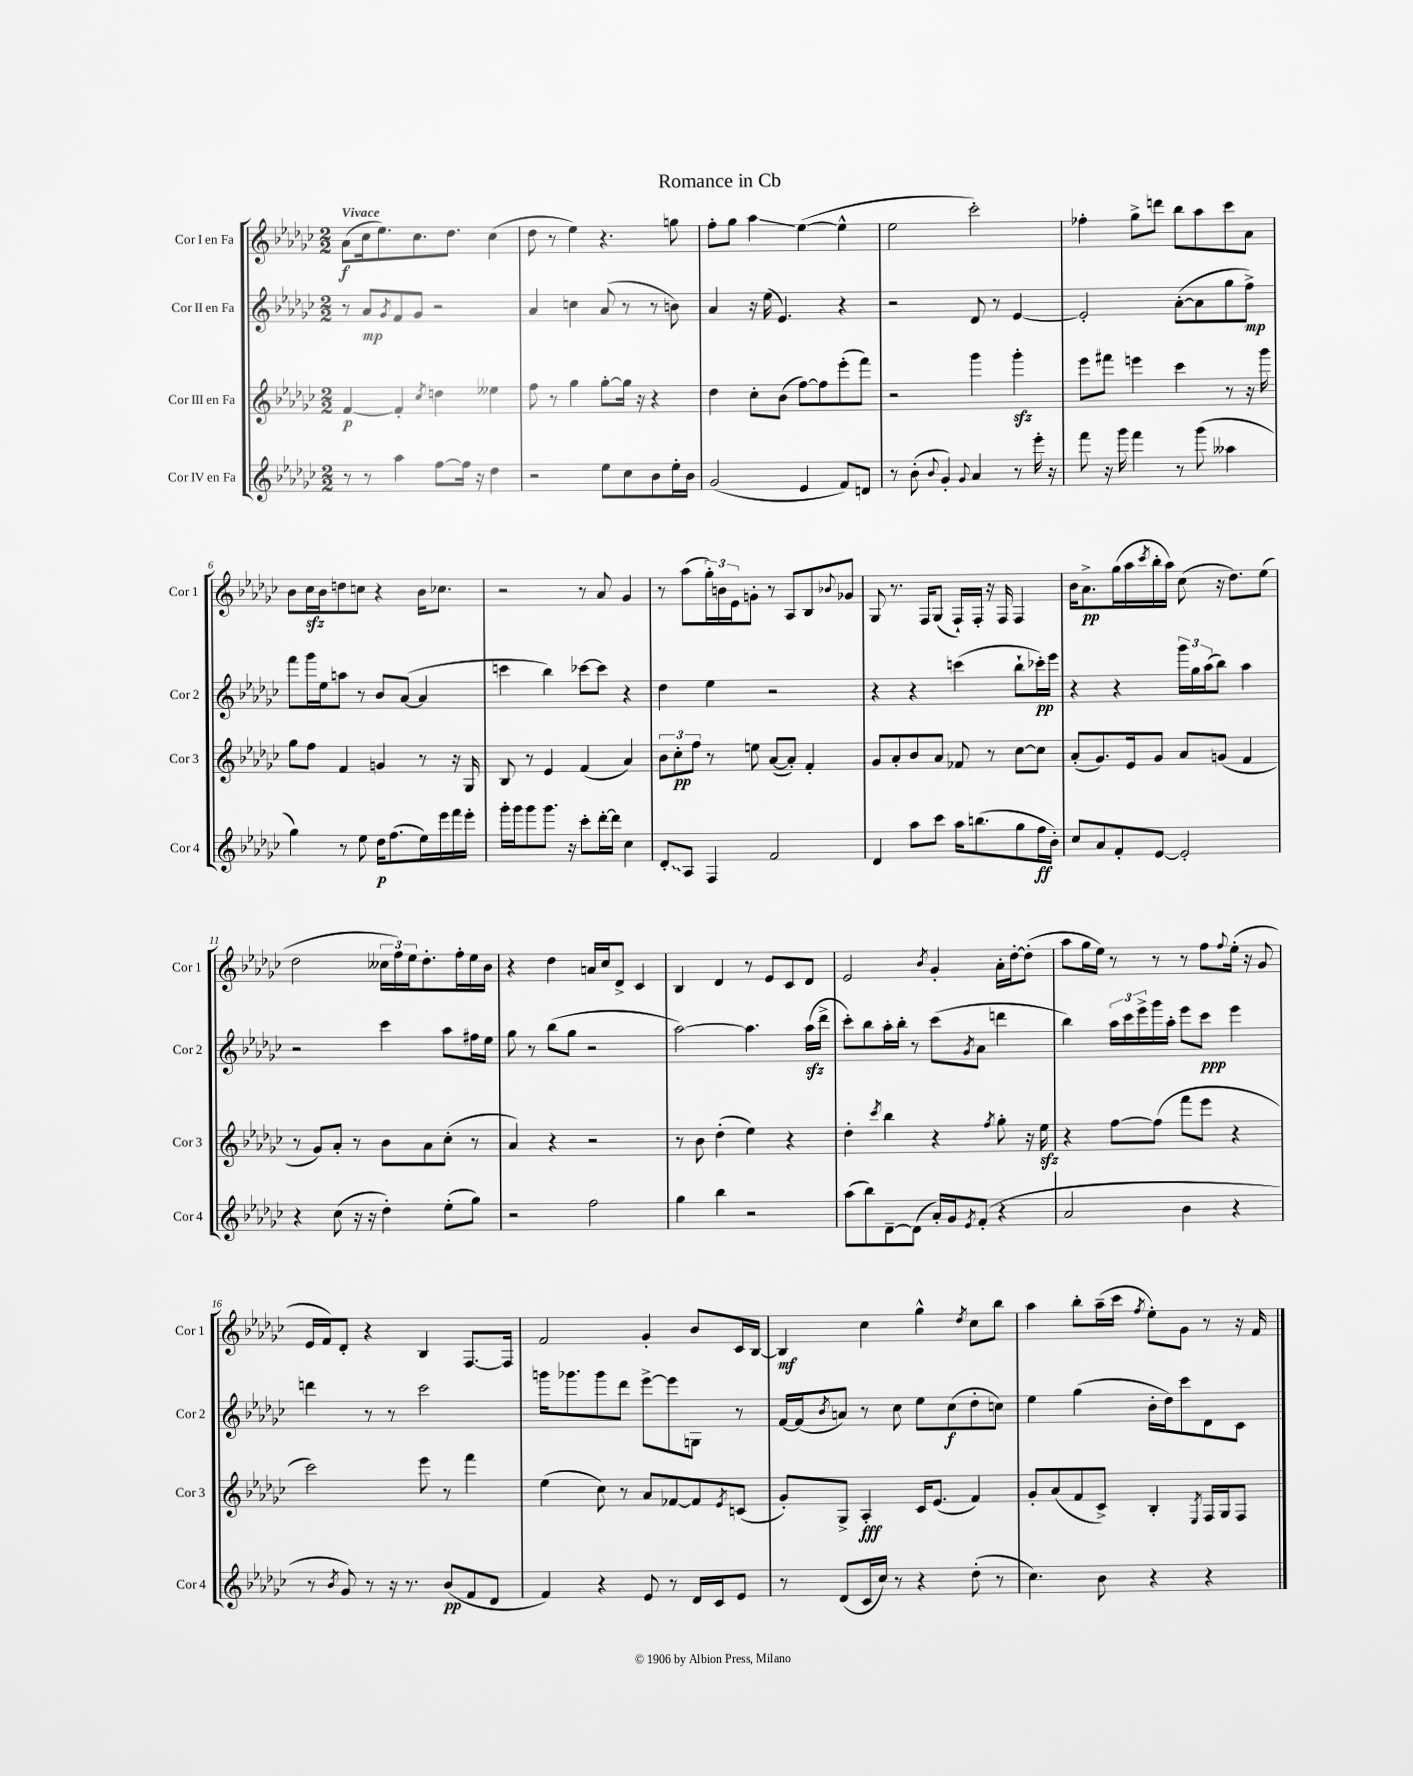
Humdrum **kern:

**kern	**kern	**kern	**kern
*staff4	*staff3	*staff2	*staff1
*clefG2	*clefG2	*clefG2	*clefG2
*k[b-e-a-d-g-c-]	*k[b-e-a-d-g-c-]	*k[b-e-a-d-g-c-]	*k[b-e-a-d-g-c-]
*M2/2	*M2/2	*M2/2	*M2/2
8r	[4f/	8r	(8a-\L
8r	.	8a-/L	16cc-\k
.	.	.	8.ee-\)
.	.	8qg-/	.
4aa-\	4f'/]	8f/	.
.	.	8g-/J	8.cc-\
.	8qcc-/	.	.
[8ff\L	4dd\	2r	.
.	.	.	8.dd-\J
16ff\]Jk	.	.	.
16r	.	.	.
4dd-\	4ee--\	.	(4cc-\
=	=	=	=
2r	8ff\	4a-/	8dd-\
.	8r	.	8r
.	4gg-\	4cc\	4ee-\)
8ee-\L	[8gg-'\L	(8a-/	4.r
8cc-\	16gg-\]Jk	8r	.
.	16r	.	.
8b-\	4r	8r	.
16ee-'\L	.	8b\)	8gg\
16b-\JJ	.	.	.
=	=	=	=
(2g-/	4dd-\	4a-/	8ff'\L
.	.	.	8gg-\J
.	8cc-'\L	16r	4aa-\
.	.	(16ee-\	.
.	(8b-\J	4.e-/)	.
4e-/	[8ff\L)	.	([4ee-\
.	8ff\]	.	.
8f/L)	(8eee-'\	4r	4ee-^^\]
8d/J	8fff\J)	.	.
=	=	=	=
8r	2r	2r	2ee-\
(8b-'\	.	.	.
8qqb-/	.	.	.
4g-'/)	.	.	.
8qqg-/	.	.	.
4a-/	4ggg-\	8d-/	2ccc-'\)
.	.	8r	.
8r	4ggg-'\	[4e-/	.
16eee-'\	.	.	.
16r	.	.	.
=	=	=	=
8fff\	8eee-\L	2e-'/]	4ff-'\
16r	8fff#\J	.	.
16ggg-\	.	.	.
4fff\	4eee\	.	8gg-^\L
.	.	.	8ddd\J
8r	4ccc-\	([8a-'\L	8bb-\L
(8ggg-\	.	8a-\]	8aa-\
4aa--\	8r	8gg-\	8ccc-\
.	16r	8ff^\J)	8a-\J
.	16ggg-\	.	.
=	=	=	=
4gg-\)	8gg-\L	8fff\L	8b-\L
.	8ff\J	16ggg-\L	16cc-\L
.	.	16ee-\J	16b-\J
8r	4f/	8aa\J	8dd\
8ee-\	.	8r	8cc\J
16dd-\LK	4g/	8b-/L	4r
(8.ff\	.	.	.
.	.	([8a-/J	.
16ee-\L)	8r	4a-/]	16b-\LK
16eee-\	.	.	8.cc-\J
16fff\	16r	.	.
16eee-'\JJ	16G-/	.	.
=	=	=	=
16ggg-'\LL	8B-/	4ccc\	2r
16ggg-\J	.	.	.
8ggg-\	8r	.	.
8.ggg-\J	4e-/	4bb-\)	.
16r	.	.	.
8ccc-'\L	(4f/	[8ccc-\L	8r
[16ddd-'\L	.	8ccc-\]J	8a-/
16ddd-\]JJ	.	.	.
4cc-\	4a-/)	4r	4g-/
=	=	=	=
8d-'/L	12b-\L	4dd-\	8r
.	12cc-'\	.	.
8A-/J	.	.	(8aa-\L
.	12ff\J	.	.
4F/	8r	4ee-\	24gg-'\L)
.	.	.	24b\
.	.	.	24e-\J
.	8ee\	.	8g'\J
2f/	([8a-/L	2r	8r
.	8a-'/]J)	.	8A-/L
.	4f'/	.	8B-/
.	.	.	8qqb-/
.	.	.	8g-/J
=	=	=	=
4d-/	8g-/L	4r	8G-/
.	8a-'/	.	8.r
8aa-\L	8b-/	4r	.
.	.	.	16F/LK
8ccc-\J	8a-/J	.	(8G-/J
16aa-\LK	8f-/	(4ccc\	16F`/LL)
(8.bb\	.	.	16F'/JJ
.	8r	.	16r
.	.	.	16F/
8gg-\	[8cc-\L	8bb-`\L	4F/
16ff\L	8cc-\]J	16ccc-'\L)	.
16b-'\JJ)	.	16eee-\JJ	.
=	=	=	=
8cc-/L	(8a-'/L	4r	16b-\LK
.	.	.	8.a-^\
8a-/	8.g-/)	.	.
8f'/	.	4r	(16gg-\L
.	16e-/k	.	16aa-\
.	.	.	8qccc-/
[8e-/J	8g-/J	.	16bb-'\
.	.	.	16aa-\JJ)
2e-'/]	8a-/L	24ggg-\LL	(8cc-\
.	.	24gg-\	.
.	.	(24aa-\J	.
.	(8g/J	8bb-\J)	16r
.	.	.	8.dd-\L)
.	4f/	4aa-\	.
.	.	.	(8ee-\J
=	=	=	=
4r	8r	2r	2dd-\
.	8g-/L)	.	.
(8cc-\	8a-'/J	.	.
16r	8r	.	.
16r	.	.	.
4dd-'\)	8b-\L	4ccc-\	24cc--\LL
.	.	.	24ff\)
.	.	.	24ee-\J
.	8a-\	.	8.dd-'\
(8ee-'\L	(8cc-'\J	8aa-\L	.
.	.	.	16ff'\L
8gg-\J)	8r	16ff#\L	16ee-\
.	.	16ee-\JJ	16b-\JJ
=	=	=	=
2r	4a-/)	8gg-\	4r
.	.	8r	.
.	4r	(8bb-\L	4dd-\
.	.	8gg-\J	.
2ff\	2r	2r	16a/LL
.	.	.	16cc-/J
.	.	.	8d-^/J
.	.	.	4c-/
=	=	=	=
4gg-\	8r	[2aa-\)	4B-/
.	8b-\	.	.
4bb-\	(4dd-'\	.	4d-/
2r	4ee-\)	4.aa-\]	8r
.	.	.	8e-/L
.	4r	.	8c-/
.	.	(16aa-\LL	8d-/J
.	.	16ddd-^\JJ	.
=	=	=	=
(8aa-\L	4dd-'\	8ccc-'\L)	2e-/
8bb-\)	.	8bb-\	.
.	8qccc-/	.	.
[8d-~\	4bb-\	16aa-'\L	.
.	.	16bb-'\JJ	.
(8d-\]J	.	8r	.
.	.	.	8qb-/
16a-'/LL)	4r	(8ccc-\L	4g-'/
16g-/J	.	.	.
8qe-/	.	8qg-/	.
(8f'/J	.	8a-\J	.
.	8qff/	.	.
4r	8gg-'\	4ddd\	16a-'\LL
.	.	.	[16dd-'\J
.	16r	.	(8dd-'\]J
.	16ee-\	.	.
=	=	=	=
2a-/	4r	4bb-\)	8aa-\L
.	.	.	16gg-\L
.	.	.	16ee-\JJ)
.	[8ff\L	24aa-\LL	8r
.	.	24ccc-\	.
.	.	24eee-^\	.
.	(8ff\]J	16ggg-\	8r
.	.	16aa-'\JJ	.
4b-\	8fff\L	8eee-\L	8r
.	8eee-\J	8ccc-\J	8ff\L
.	.	.	8qqff/
4r	4r	4eee-\	(16ee-'\Jk
.	.	.	16r
.	.	.	8g-/
=	=	=	=
8r	2ccc-\)	4ddd\	16e-/LL
.	.	.	16f/J)
8qb-/	.	.	.
8g-/)	.	.	8d-'/J
8r	.	8r	4r
16r	.	8r	.
8.r	.	.	.
.	8eee-\	2ccc-\	4B-/
(8b-/L	8r	.	.
8f/	4fff\	.	[8.F/L
8d-/J	.	.	.
.	.	.	16F/]Jk
=	=	=	=
4f/)	(4ee-\	16ggg\LK	2f/
.	.	8.ggg-\	.
4r	8cc-\)	8ggg-\	.
.	8r	8ddd-\J	.
8e-/	8a-/L	[8eee-^\L	4g-'/
8r	[8f-/	8eee-\]	.
16d-/LL	8f-/]	8G\J	8b-/L
16c-/J	.	.	.
.	8qe-/	.	.
8e-/J	(8c/J	8r	16c-/L
.	.	.	[16B-/JJ
=	=	=	=
8r	8g-'/L)	[16f/LL	4B-/]
.	.	(16f/]J	.
.	.	8qb-/	.
(8d-/L	8G-^/J	8a/J)	.
16c-/L	4A-'/	8r	4cc-\
16cc-/JJ)	.	.	.
8r	.	8cc-\	.
4r	16c-/LK	8ee-\L	4gg-^^\
.	(8.e-/J	.	.
.	.	(8cc-\	.
.	.	.	8qdd-/
(8dd-'\	4f/)	8dd-'\	8cc-\L
8r	.	8cc\J)	8bb-\J
=	=	=	=
4.cc-\)	8g-'/L	4ee-\	4aa-\
.	(8a-/	.	.
.	8f/	(4gg-\	8bb-'\L
8b-\	8c-^/J)	.	(16aa-~\L
.	.	.	16ccc-\JJ
.	.	.	8qff/
4r	4B-'/	16b-'\LL	8ee-'\L)
.	.	16dd-\J)	.
.	.	8ccc-\	8g-\J
.	8qE-/	.	.
4r	16F/LL	8d-\	8r
.	16G-/J	.	.
.	8F/J	8c-\J	16r
.	.	.	16f/
==	==	==	==
*-	*-	*-	*-
